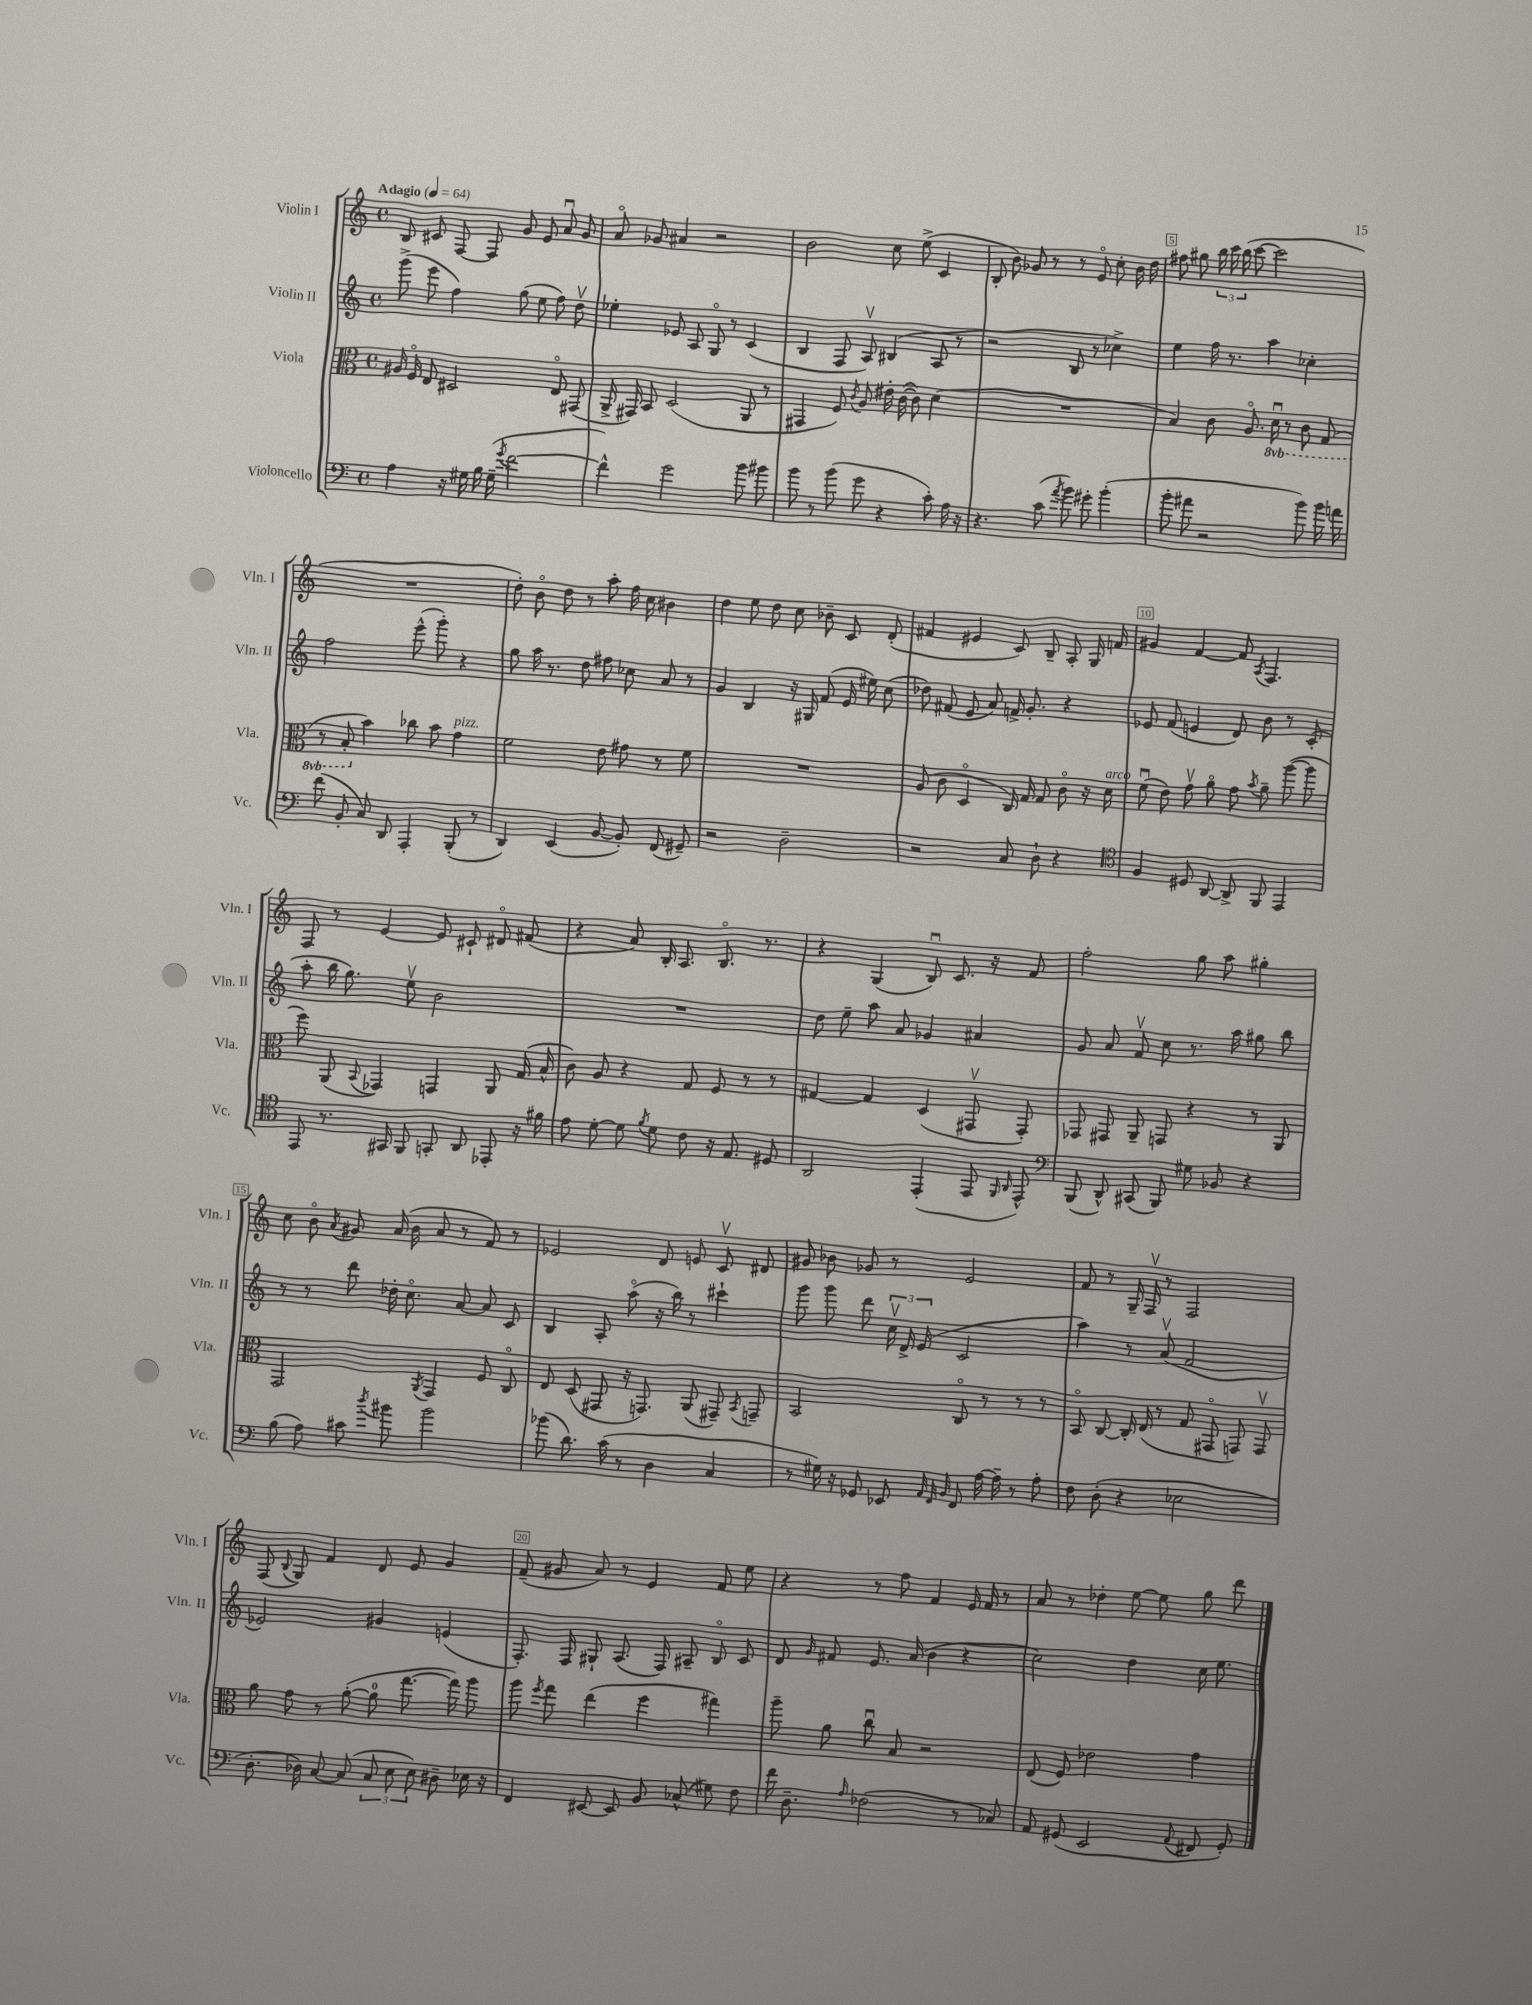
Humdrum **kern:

**kern	**kern	**kern	**kern
*part4	*part3	*part2	*part1
*staff4	*staff3	*staff2	*staff1
*I"Violoncello	*I"Viola	*I"Violin II	*I"Violin I
*I'Vc.	*I'Vla.	*I'Vln. II	*I'Vln. I
*clefF4	*clefC3	*clefG2	*clefG2
*k[]	*k[]	*k[]	*k[]
*M4/4	*M4/4	*M4/4	*M4/4
*met(c)	*met(c)	*met(c)	*met(c)
*MM64	*MM64	*MM64	*MM64
=1	=1	=1	=1
!	!	!	!LO:TX:a:B:t=Adagio
4A\	16A#X/	(8ggg^\	8B/
.	16F/	.	.
.	8E/	8eee\	8c#X/
16r	2D#X/	4ff\)	[8F/
16G#X\	.	.	.
16B\	.	.	8F/]
(16G#~\	.	.	.
8qg/	.	.	.
[2f\	.	(8gg\	8g/
.	.	8ee\	8e/
.	8E/	8ff\)	8au/
.	(8GG#X/	8ddv\	8g/
=2	=2	=2	=2
4f^^\])	16AA^/	4ee-X'\	8a/
.	16GG#X/)	.	.
.	8BB/	.	8g-X/
2g\	(2D/	8e-X/	4a#X/
.	.	8A/	.
.	.	8G/	2r
.	.	8r	.
8b\	8AA/	(4c/	.
8b#X\	8r	.	.
=3	=3	=3	=3
8b\	4GG#X/	4B/	2b\
8r	.	.	.
(8b\	8F/)	8F/	.
.	8qc/	.	.
8g\	8A/	8Av/)	.
4r	16e#X'\	(4B#X/	8cc\
.	([16c\	.	.
.	8c\])	.	(8ee^\
8c'\)	(4d\	8A/	4c/
16A\	.	8r	.
16r	.	.	.
=4	=4	=4	=4
4.r	1r	2r	8B'/
.	.	.	8b\)
.	.	.	8g-X/
(8c\	.	.	8r
8qa/	.	.	.
8b\)	.	8B/	8r
8g#X'\	.	8r	8e/
(4b'\	.	4cc-X^\)	8cc'\
.	.	.	16b\
.	.	.	16dd\
=5	=5	=5	=5
8b'\	4B/)	4ee\	8ff#X\
8a#X\	.	.	8gg#X\
2r	8c\	16ff\	24bb\
.	.	.	24ccc\
.	.	8.r	.
.	.	.	(24bb\
.	8.A/	.	[8ccc\
.	.	4aa\	2ccc\]
*	*8ba	*	*
.	16Du\	.	.
.	8r	.	.
8b\)	8C\	4cc-X'\	.
16b\	(8GG/	.	.
16an\	.	.	.
!!LO:LB:g=z
=6	=6	=6	=6
(8f\	8r	2ff\	1r
8BB'/	8BB'/	.	.
*	*X8ba	*	*
8C/)	4b\)	.	.
8DD/	.	.	.
4AAA'/	8cc-X\	(8eee^^\	.
.	8b\	8ggg'\)	.
!	!LO:TX:a:i:t=pizz.	!	!
(8BBB'/	4g\	4r	.
8r	.	.	.
=7	=7	=7	=7
4DD/)	2f\	8gg\	8dd'\)
.	.	16aa\	8b\
.	.	8.r	.
(4EE/	.	.	8dd\
.	.	8dd\	8r
[8BB/	8e\	8ff#X\	8aa'\
8BB'/])	8g#X\	8cc-X\	16ff\
.	.	.	16cc\
(8FF/	8r	8a/	4b#X\
8GG#X~/)	8f\	8r	.
=8	=8	=8	=8
2r	1r	4g/	4dd\
.	.	4B/	8ee\
.	.	.	8dd\
2D~\	.	16r	8cc\
.	.	16G#X/	.
.	.	(8f/	8b-X~\
.	.	16e/	8c/
.	.	16ee#X\)	.
.	.	(8cc\	(8d'/
=9	=9	=9	=9
2r	(8A/	8dd-X\)	4f#X/
.	8c\	(8f#X/	.
.	4D/	8e/	4e#X/
.	.	8a/)	.
8C/	16C/)	16fn^/	8c/)
.	16G/	8.g'/	.
8D`\	8G/	.	8B~/
4r	8c\	4r	8A'/
.	16r	.	16G/
!	!LO:TX:a:i:t=arco	!	!
.	16d\	.	16fn/
=10	=10	=10	=10
*clefC4	*	*	*
4F/	(8fu\	8e-X/	4g#X/
.	8e\)	(8f/	.
8D#X/	8gv\	4en/	[4f/
[8AA/	8a\	.	.
8AA^/]	8g\	8d/)	8f/]
.	8qb/	.	8qA/
8FF/	8a~\	8b\	4.F/
4EE/	([8aa\	8r	.
.	8aa\]	(8c'/	.
!!LO:LB:g=z
=11	=11	=11	=11
8EE/	8ff\)	8aa'\	8F/
8.r	(8AA/	16bb\	8r
.	.	8.gg\)	.
.	8qqBB/	.	.
.	4GG-X/)	.	[4e/
16GG#X/	.	.	.
8FF/	.	8eev\	.
8GGn'/	4GGn/	2b\	8e/]
8AA/	.	.	8c#X`/
8EE-X'/	8AA/	.	8d#X/
16r	(16G/	.	(8f#X/
16f#X\	16B^^/	.	.
=12	=12	=12	=12
8e\	8c\)	1r	4r
[8d'\	8A/	.	.
8d\]	4r	.	8a/)
8qf/	.	.	.
8d\	.	.	16B'/
.	.	.	8.A/
8c\	8G/	.	.
16r	8F/	.	8.B/
8.E/	.	.	.
.	8r	.	.
.	.	.	8.r
8D#X/	8r	.	.
=13	=13	=13	=13
2AA/	[4G#X/	8dd\	4r
.	.	8ee~\	.
.	4G#/]	8aa\	(4G/
.	.	8a/	.
(4EE'/	(4D/	4g-X/	8Bu/)
.	.	.	8.c/
8EE/	8GG#Xv/	4a#X/	.
.	.	.	16r
16qqFF/	.	.	.
16qqAA/	.	.	.
8EE^^/)	8GG#'/)	.	8f/
=14	=14	=14	=14
*clefF4	*	*	*
(8BBB/	8GG-X/	8g/	2ff'\
8DD^^/)	8GG#X/	8a/	.
(8CC#X/	8AA~/	8fv/	.
8BBB/)	8GGn/	8cc\	.
8G#X\	4r	8.r	8gg\
8BB-X/	.	.	8aa\
.	.	16aa\	.
4r	8r	8gg#X\	4gg#X'\
.	8AA/	8bb\	.
!!LO:LB:g=z
=15	=15	=15	=15
(8B\	2GG/	8r	8cc\
8A\)	.	8r	8b\
.	.	.	8qa/
8c#X\	.	8ddd\	8g#X/
8qdd/	.	.	.
8b#X\	.	16dd-X'\	(16a/
.	.	8.cc\	16b\
.	8qAA/	.	.
2b#\	4GG/	.	8a/
.	.	[8a/	8r
.	8F/	8a/]	8f/)
.	8C/	8c/	8r
=16	=16	=16	=16
(8b-X\	8E/	4B/	2e-X/
8.d\)	(8D/	.	.
.	8GG#X/	8A'/	.
(16c\	.	.	.
8r	16r	(8aa\	.
.	8.GGn/)	.	.
4D\	.	16r	8d/
.	.	16bb\)	.
.	(8AA/	8r	8en/
4C/	8GG#X~/)	4ccc#X`\	8cv/
.	8qBB/	.	.
.	8GGn~/	.	8d#X/
=17	=17	=17	=17
8r	2BB/	8ggg\	8g#X/
16G#X\)	.	8ggg\	8b-X\
16r	.	.	.
8GG-X/	.	8ddd\	8g-X/
8EE-X/	.	24ccv\	8r
.	.	24d^/	.
.	.	(24e/	.
32qqAA/	.	.	.
32qqFF/	.	.	.
32qqBB/	.	.	.
8FF/	8C/	2c/	2e/
[16A\	8r	.	.
16A~\]	.	.	.
8r	8r	.	.
8A'\	8r	.	.
=18	=18	=18	=18
8F\	8BB/	4aa\)	8f/
(8D'\	[8C/	.	8r
4r	16C'/]	8r	16G~/
.	(16E/	.	16Fv/
.	8r	(8av/	8r
2E-X\	8G/	2f/	2F/
.	8GG#X/	.	.
.	8GGn/)	.	.
.	8GGv/	.	.
!!LO:LB:g=z
=19	=19	=19	=19
8.D'\	8a\	2e-X/)	(8F/
.	.	.	8qqB/
.	8g\	.	8G/)
16D-X\)	.	.	.
[8C/	8r	.	4f/
(8C/]	([8a'\	.	.
12C/	8a\]	4g#X/	8d/
12E\	.	.	.
.	[8.gg\	.	8e/
12E\)	.	.	.
8D#X~\	.	(4en/	4g/
.	16gg\])	.	.
16E-X\	8aa\	.	.
16r	.	.	.
=20	=20	=20	=20
4FF/	8aa\	8.F'/)	(8f~/
.	8qff/	.	.
.	8gg\	.	8g#X/
.	.	16F/	.
[8EE#X/	(4ee\	8G#X`/	8a/)
8EE#/]	.	(8.A/	8r
8BB/	4ff\	.	4e/
.	.	16F/)	.
(8C-X^^/	.	8A#X~/	.
8G#X\)	4gg#X\)	8B/	8f/
8F\	.	8c/	8ee\
=21	=21	=21	=21
16f\	8aa~\	8d/	4r
8.D~\	.	.	.
.	.	16qqg/	.
.	8a\	8f#X/	.
16qqA/	.	.	.
(2F-X\	8ccu\	8.e/	8r
.	8B/	.	8ff\
.	.	(16a/	.
.	2r	4b\	4f/
8r	.	4r	16e/
.	.	.	16f/
8C-X/)	.	.	8r
=22	=22	=22	=22
8AA/	(8E/	2cc\)	8a/
(8GG#X/	8F/)	.	8r
2EE/	2e-X\	.	4dd-X'\
.	.	4dd\	[8ee\
.	.	.	8ee\]
8qqAA/	.	.	.
8FF#X/	4g\	16cc\	8gg\
.	.	8.ee\	.
8GG#'/)	.	.	8ddd\
==	==	==	==
*-	*-	*-	*-
